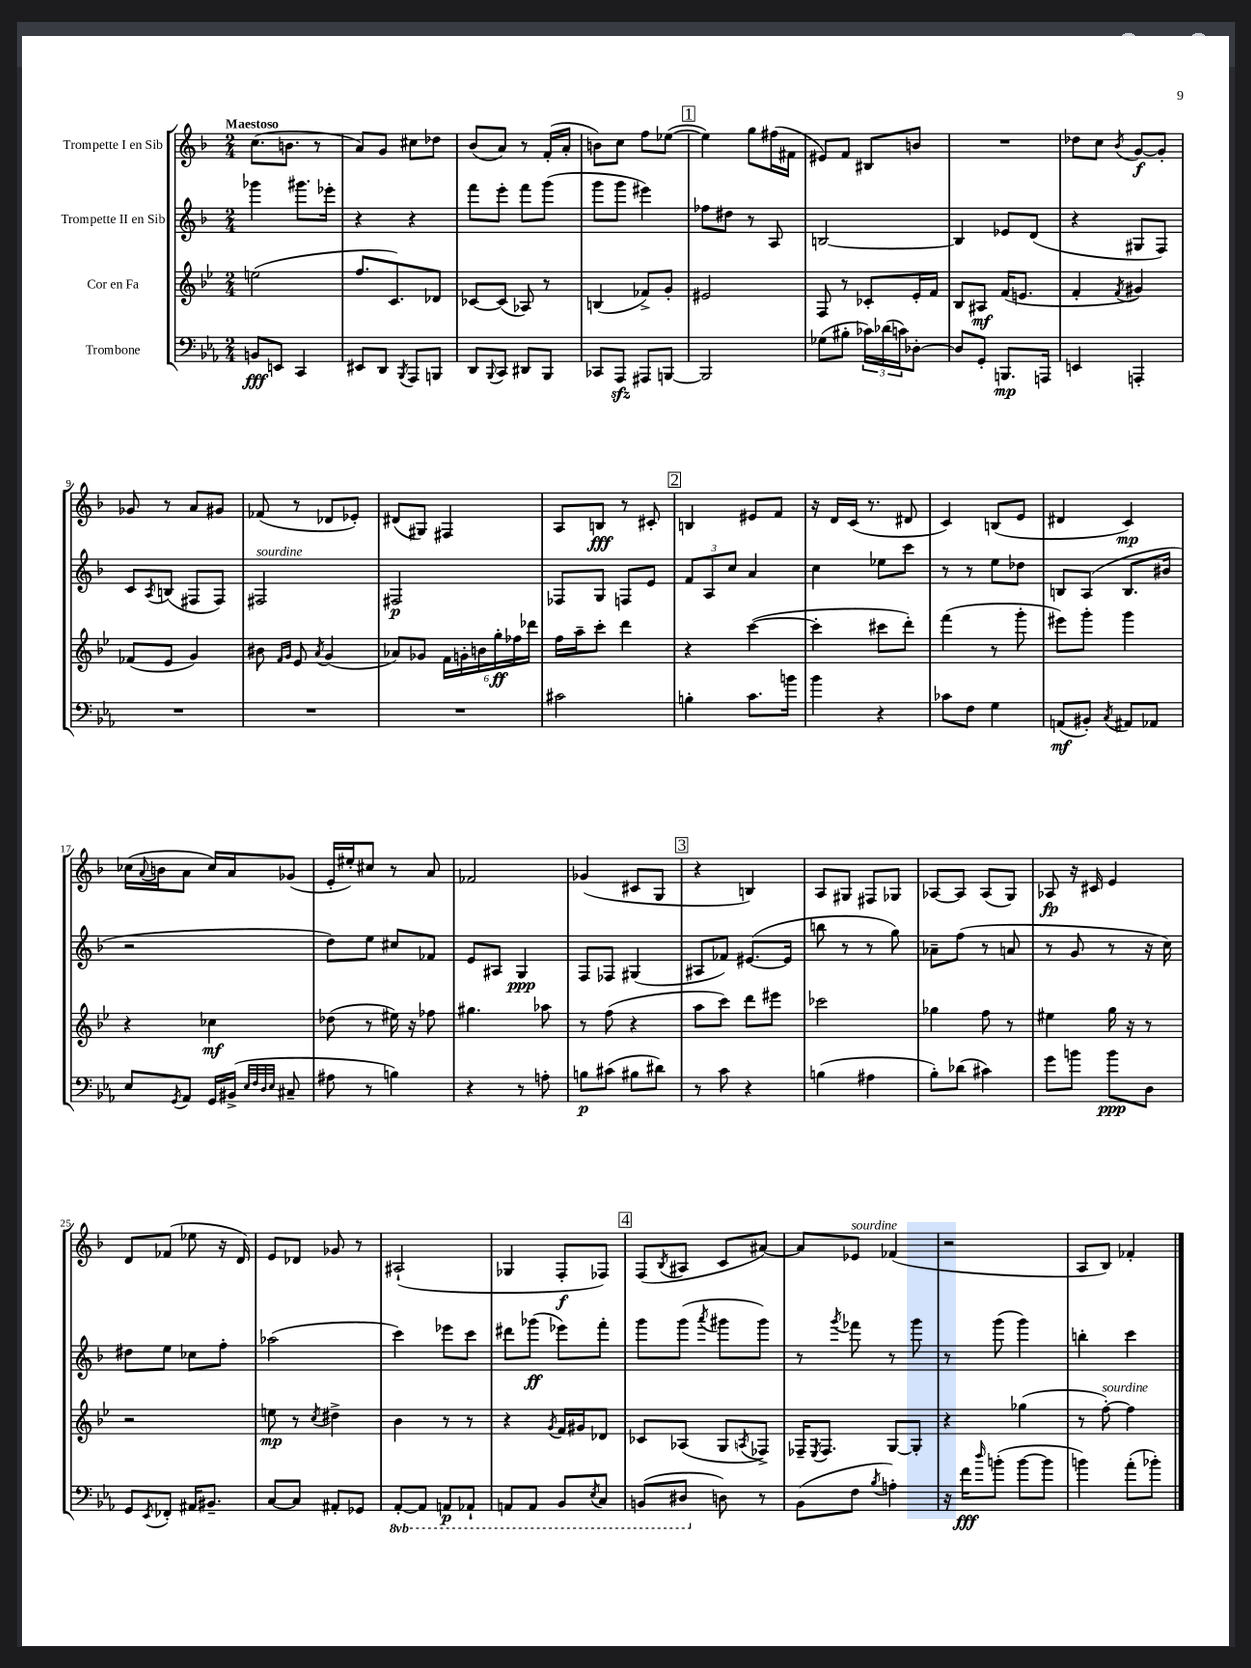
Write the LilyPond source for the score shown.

<<
\new StaffGroup <<
\new Staff = "s0" \with { instrumentName = "Trompette I en Sib" } {
    \clef treble \key f \major \numericTimeSignature \time 2/4 \tempo "Maestoso"
    c''8.( b'8. r8 |
    a'8) g'8 cis''8 des''8 |
    bes'8( a'8) r8 f'16-.( a'16-. |
    b'8) c''8 f''8 ees''8~( |
    \mark \markup { \box "1" } ees''4) g''8 fis''16( fis'16 |
    eis'8) f'8 bis8 b'8 |
    R2 |
    des''8 c''8 \acciaccatura { bes'8 } g'8~\f g'8-. |
    ges'8 r8 a'8 gis'8 |
    fes'8( r8 des'8 ees'8-.) |
    dis'8( gis8) fis4 |
    a8 b8\fff r8 cis'8-. |
    \mark \markup { \box "2" } b4 eis'8 f'8 |
    r16 d'16 c'16( r8. dis'8 |
    c'4) b8( e'8 |
    dis'4 c'4\mp) |
    ces''16( \appoggiatura { a'8 } b'16 a'8 ces''16) a'16 ges'8( |
    e'16-. eis''16-.) cis''8 r8 a'8 |
    fes'2 |
    ges'4( cis'8 g8 |
    \mark \markup { \box "3" } r4 b4) |
    a8 gis8 fis8 ges8 |
    aes8~ aes8 aes8( g8) |
    aes8\fp r16 cis'16 e'4 |
    d'8 fes'8( ees''8 r16 d'16) |
    e'8 des'8 ges'8 r8 |
    ais2-!( |
    ges4 f8-.\f fes8) |
    \mark \markup { \box "4" } f8( \acciaccatura { bes8 } ais8 c'8 ais'8~) |
    ais'8 ees'8^\markup { \italic "sourdine" } fes'4( |
    r2 |
    a8 bes8) fes'4-. \bar "|." |
}
\new Staff = "s1" \with { instrumentName = "Trompette II en Sib" } {
    \clef treble \key f \major \numericTimeSignature \time 2/4
    ges'''4 gis'''8. ees'''16-. |
    r4 r4 |
    f'''8 e'''8-. f'''8 g'''8( |
    g'''8 g'''8 eis'''4) |
    \mark \markup { \box "1" } fes''8 dis''8 r8 a8 |
    b2~ |
    b4 ees'8 d'8( |
    r4 gis8 f8) |
    c'8 \acciaccatura { a8 } b8( fis8 fis8) |
    fis2^\markup { \italic "sourdine" } |
    fis2\p |
    fes8 g8 f8 e'8 |
    \mark \markup { \box "2" } \tuplet 3/2 { f'8 a8 c''8 } a'4 |
    c''4 ees''8 c'''8 |
    r8 r8 e''8 des''8 |
    b8 a8( b8. bis'16 |
    r2 |
    d''8) e''8 cis''8 fes'8 |
    e'8 ais8 g4\ppp |
    f8 fes8 gis4( |
    \mark \markup { \box "3" } ais8 fes'8) eis'8.~( eis'16 |
    b''8 r8 r8 g''8) |
    aes'8-- f''8( r8 a'8 |
    r8 g'8 r8 r16 c''16) |
    dis''8 e''8 ces''8 f''8-. |
    aes''2( |
    c'''4) ees'''8 c'''8 |
    dis'''8 ges'''8\ff( ees'''8) f'''8-. |
    \mark \markup { \box "4" } g'''8 g'''8( \acciaccatura { a'''8 } gis'''8 gis'''8) |
    r8 \acciaccatura { g'''8 } fes'''8 r8 g'''8 |
    r8 g'''8( g'''4) |
    b''4-. c'''4 \bar "|." |
}
\new Staff = "s2" \with { instrumentName = "Cor en Fa" } {
    \clef treble \key bes \major \numericTimeSignature \time 2/4
    e''2( |
    f''8. c'8.) des'8 |
    ces'8~ ces'8( aes8) r8 |
    b4( fes'8->) g'8-. |
    \mark \markup { \box "1" } eis'2 |
    f8 r8 ces'8-. ees'16-. f'16 |
    bes8 ais8\mf f'16( e'8. |
    f'4-. \acciaccatura { f'8 } gis'4) |
    fes'8( ees'8 g'4) |
    bis'8 \grace { f'16 g'16 } ees'8 \acciaccatura { a'8 } g'4( |
    aes'8) ges'8 \tuplet 6/4 { f'16 g'16-. b'16 g''16-.\ff fes''16 des'''16 } |
    f''16 a''16-- c'''8-. d'''4 |
    \mark \markup { \box "2" } r4 c'''4~( |
    c'''4-. cis'''8 d'''8-.) |
    f'''4( r8 g'''8-. |
    eis'''8) g'''8-. g'''4 |
    r4 ces''4\mf |
    des''8( r8 eis''16) r16 fes''8 |
    gis''4. aes''8 |
    r8 f''8( r4 |
    \mark \markup { \box "3" } a''8 c'''8) d'''8 eis'''8 |
    ces'''2 |
    ges''4 f''8 r8 |
    eis''4 g''16 r16 r8 |
    r2 |
    e''8\mp r8 \acciaccatura { c''8 } dis''4-> |
    bes'4 r8 r8 |
    r4 \acciaccatura { g'8 } f'16 gis'16 des'8 |
    \mark \markup { \box "4" } ces'8 aes8( g8 \acciaccatura { a8 } fes8->) |
    fes16-- \acciaccatura { ees8 } fes8. g8~ g8-. |
    r4 ges''4( |
    r8 f''8~-.^\markup { \italic "sourdine" }) f''4 \bar "|." |
}
\new Staff = "s3" \with { instrumentName = "Trombone" } {
    \clef bass \key ees \major \numericTimeSignature \time 2/4 \set Staff.ottavationMarkups = #ottavation-simple-ordinals
    b,8\fff e,8 c,4 |
    eis,8 d,8 \acciaccatura { bes,,8 } aes,,8 b,,8 |
    d,8 \appoggiatura { bes,,8 } c,8 dis,8 bes,,8 |
    ces,8 aes,,8\sfz ais,,8 b,,8~ |
    \mark \markup { \box "1" } b,,2 |
    ges8( bis8-. \tuplet 3/2 { ces'16) des'16( c'16) } des8~-. |
    des8 g,8-. b,,8.\mp a,,16 |
    e,4 a,,4-. |
    R2 |
    R2 |
    R2 |
    cis'2 |
    \mark \markup { \box "2" } b4-. c'8. b'16 |
    bes'4 r4 |
    ces'8 f8 g4 |
    a,8\mf( bis,8-.) \acciaccatura { c8 } ais,8 aes,8 |
    ees8 \acciaccatura { g,8 } aes,8 g,16 bis,16->( \grace { ees32 f32 d32 ees32 } cis8-- |
    ais8 r8 b4) |
    r4 r8 a8-. |
    b8\p cis'8( bis8 dis'8) |
    \mark \markup { \box "3" } r8 c'8 r4 |
    b4( ais4 |
    bes8-.) des'8( cis'4) |
    g'8 b'8 b'8\ppp d8 |
    g,8 \acciaccatura { ees,8 } fes,8-. ais,16 bis,8.-- |
    c8~ c8 ais,8-. ges,8 |
    \ottava #-1 aes,,8~-. aes,,8 a,,8\p aes,,8-! |
    a,,8 a,,8 bes,,8 \acciaccatura { ees,8 } c,8 |
    \mark \markup { \box "4" } b,,8( dis,8 \ottava #0 d!8) r8 |
    bes,8( f8 \acciaccatura { bes8 } a4-.) |
    r16 f'16\fff \grace { d''16 } b'8-.( b'8~ b'8 |
    b'4) aes'8-.( bes'8-.) \bar "|." |
}
>>
>>
